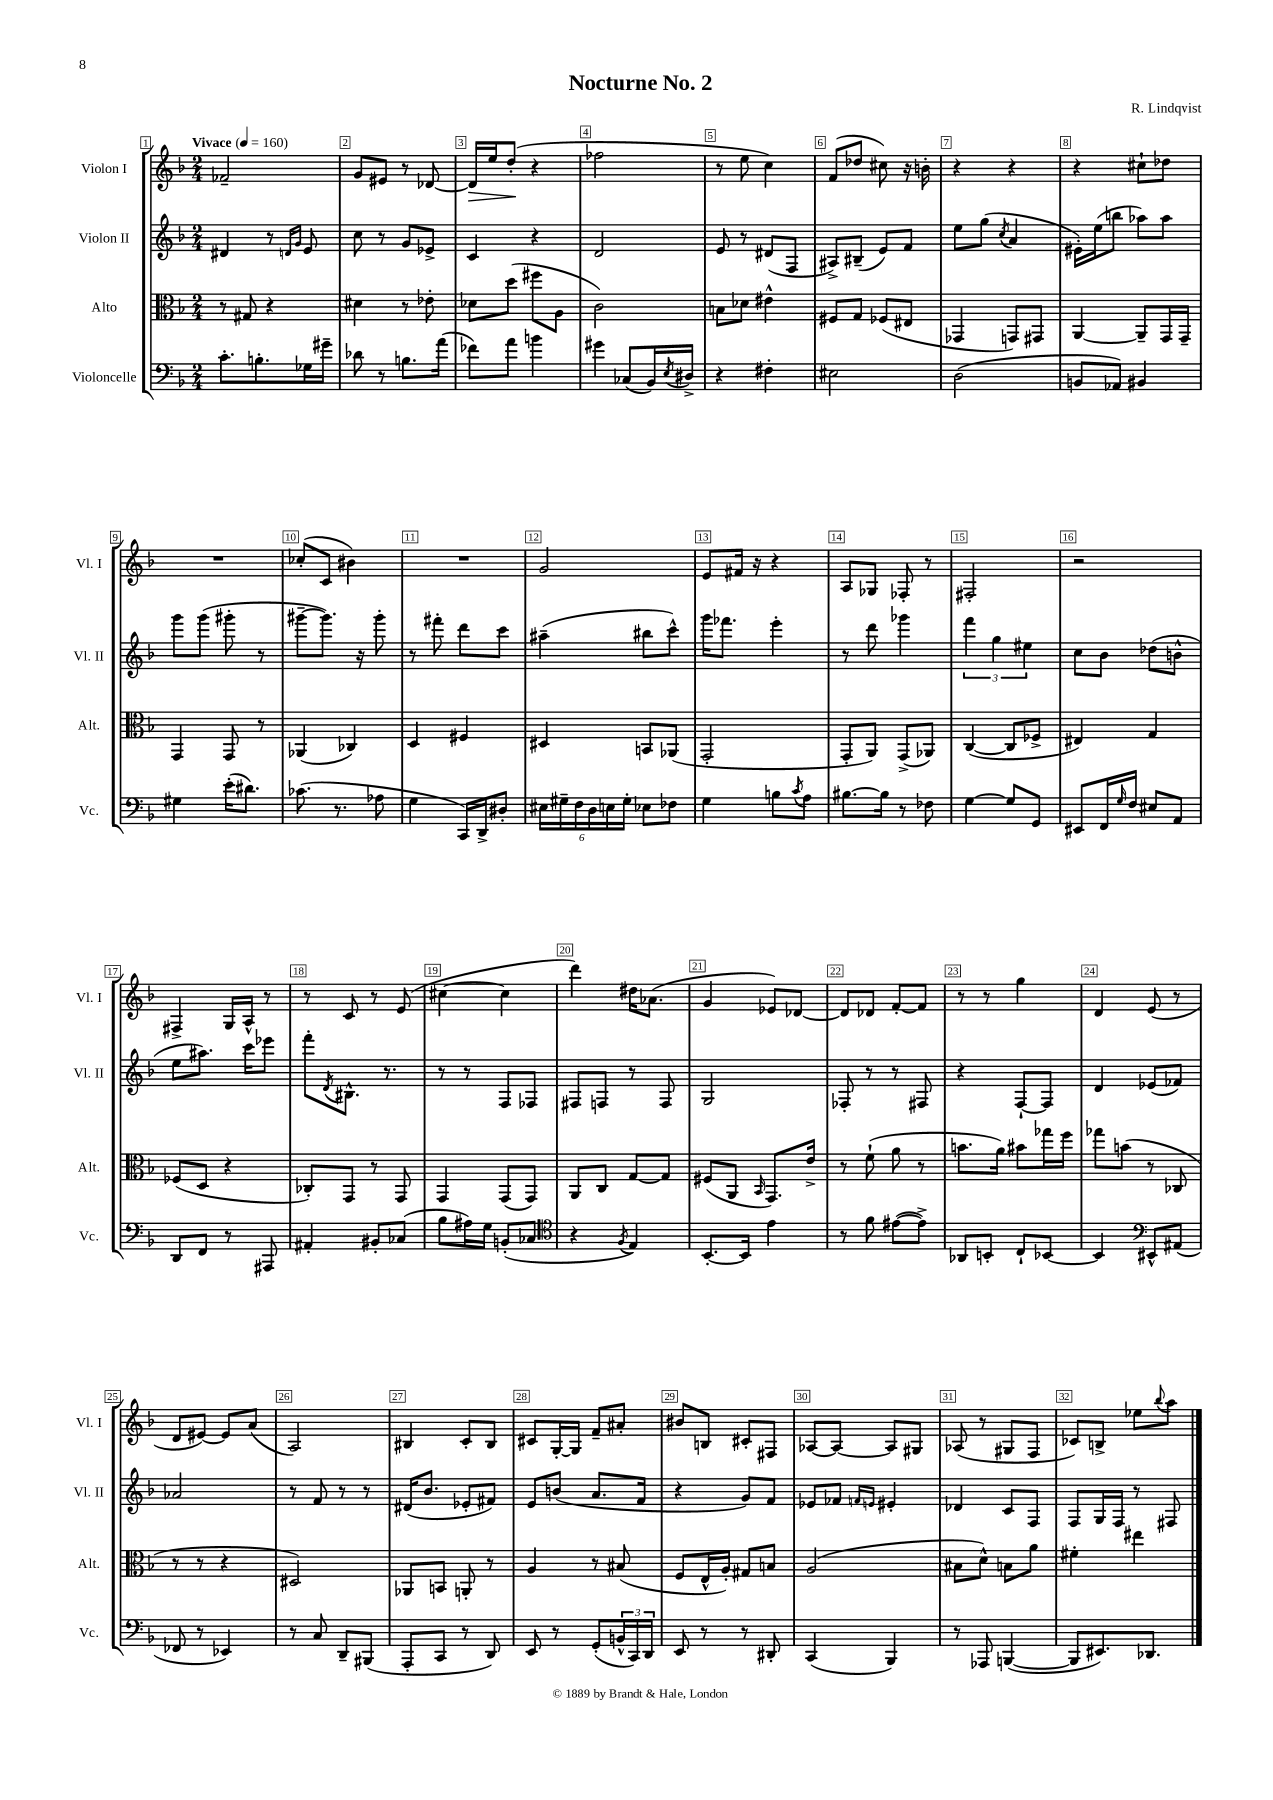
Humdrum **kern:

**kern	**kern	**kern	**kern
*staff4	*staff3	*staff2	*staff1
*clefF4	*clefC3	*clefG2	*clefG2
*k[b-]	*k[b-]	*k[b-]	*k[b-]
*M2/4	*M2/4	*M2/4	*M2/4
*MM160	*MM160	*MM160	*MM160
8.c'	8r	4d#	2f-~
.	8G#	.	.
8.B'	.	.	.
.	4r	8r	.
.	.	16qqd	.
.	.	16qqg	.
16G-	.	8e	.
16g#~	.	.	.
=	=	=	=
8d-	4d#	8cc	8g
8r	.	8r	8e#
8.B	8r	8g	8r
.	8e-'	8e-^	[8d-
(16a	.	.	.
=	=	=	=
8f-)	8d-	4c	16d-]
.	.	.	16ee
8a	(8dd	.	(8dd'
4b	8ff#	4r	4r
.	8A	.	.
=	=	=	=
4g#	2c)	2d	2ff-
(8C-	.	.	.
16BB-)	.	.	.
8qE	.	.	.
16D#^	.	.	.
=	=	=	=
4r	8B	8e	8r
.	8d-	8r	8ee
4F#'	4e#^^	(8d#	4cc)
.	.	8F	.
=	=	=	=
2E#	8F#	8A#^)	(8f
.	8G	(8B#~	8dd-
.	(8F-	8e)	8cc#)
.	8E#	8f	16r
.	.	.	16b'
=	=	=	=
(2D	4GG-	8ee	4r
.	.	(8gg	.
.	.	8qcc	.
.	8GG)	4a	4r
.	8GG#	.	.
=	=	=	=
8BB	[4AA	16e#')	4r
.	.	(16ee	.
8AA-)	.	8bb	.
4BB#	8AA~]	8aa-)	8cc#`
.	16GG	8aa-	8dd-
.	16GG~	.	.
=	=	=	=
4G#	4GG	8ggg	2r
.	.	(8ggg	.
(16e'	8GG	8ggg#'	.
8.d#)	.	.	.
.	8r	8r	.
=	=	=	=
(8.c-	(4AA-	[8ggg#~	(8cc-'
.	.	8.ggg#])	8c
8.r	.	.	.
.	4C-)	.	4b#)
.	.	16r	.
8A-	.	8ggg#'	.
=	=	=	=
4G	4D	8r	2r
.	.	8fff#'	.
16CC)	4F#	8ddd	.
16DD^	.	.	.
8D#'	.	8ccc	.
=	=	=	=
24E#	4D#	(4aa#~	2g
24G#~	.	.	.
24F	.	.	.
24D	.	.	.
24E	.	.	.
24G#'	.	.	.
8E-	8BB	8bb#	.
8F-	(8AA-	8ccc^^)	.
=	=	=	=
4G	2GG'	16ggg	8e
.	.	8.fff-	.
.	.	.	16f#
.	.	.	16r
8B	.	4eee'	4r
8qc	.	.	.
8A	.	.	.
=	=	=	=
[8.B#	8GG'	8r	8A
.	8AA)	8ddd	8G-
16B#]	.	.	.
8r	(8GG^	4ggg-	8F-'
8F-	8AA-)	.	8r
=	=	=	=
[4G	([4C	6fff	2F#'
.	.	6gg	.
8G]	8C]	.	.
.	.	6ee#	.
8GG	8F-^	.	.
=	=	=	=
8EE#	4E#)	8cc	2r
16FF	.	8b-	.
16qqG	.	.	.
16F	.	.	.
8E#	4G	(8dd-	.
8AA	.	8b^^	.
=	=	=	=
8DD	(8F-	8ee	4F#^
8FF	8D	8.aa#)	.
8r	4r	.	16G
.	.	16ccc	16A^^
8AAA#	.	8eee-	8r
=	=	=	=
4AA#'	8C-')	8fff'	8r
.	.	8qd	.
.	8GG	8.B#^^	8c
8BB#'	8r	.	8r
.	.	8.r	.
(8C-	8GG	.	(8e
=	=	=	=
8B-	4GG	8r	[4cc#
16A#)	.	8r	.
16G	.	.	.
(8BB'	(8GG	8F	4cc#]
8C-	8GG)	8F-	.
=	=	=	=
*clefC4	*	*	*
4r	8AA	8F#	4ddd)
.	8C	8F	.
8qF	.	.	.
4E)	[8G	8r	16dd#
.	.	.	(8.a-
.	8G]	8F	.
=	=	=	=
[8.BB-'	(8F#	2G	4g
.	8AA	.	.
16BB-]	.	.	.
.	16qqBB-	.	.
4e	8.GG)	.	8e-)
.	.	.	[8d-
.	16e^	.	.
=	=	=	=
8r	8r	8F-'	8d-]
8f	(8f`	8r	8d-
([8e#	8a	8r	[8f'
8e#^])	8r	8F#	8f]
=	=	=	=
8AA-	8.b	4r	8r
8BB'	.	.	8r
.	16a)	.	.
8C`	8b#	[8F`	4gg
[8BB-	16gg-	8F]	.
.	16ff	.	.
=	=	=	=
4BB-]	8gg-	4d	4d
.	(8b	.	.
*clefF4	*	*	*
8EE#^^	8r	(8e-	(8e
(8AA#	8C-	8f-)	8r
=	=	=	=
8FF-	8r	2a-	8d
8r	8r	.	[8e#)
4EE-)	4r	.	8e#]
.	.	.	(8a
=	=	=	=
8r	2D#)	8r	2A)
8C	.	8f	.
8DD~	.	8r	.
(8BBB#	.	8r	.
=	=	=	=
8AAA'	8AA-	(16d#	4B#
.	.	8.b-	.
8CC	8BB	.	.
8r	8AA'	8e-'	8c'
8DD)	8r	8f#)	8B#
=	=	=	=
8EE	4A	8e	8c#
8r	.	(8b	[16G'
.	.	.	16G]
(8GG'	8r	8.a	8f~
24BB^^	(8B#	.	8a#'
24CC)	.	.	.
.	.	16f	.
24DD	.	.	.
=	=	=	=
8EE	8F	4r	8b#
8r	16E^^	.	8B
.	16A')	.	.
8r	8G#	8g)	8c#'
8DD#'	8B	8f	8F#
=	=	=	=
(4CC	(2A	8e-	[8A-
.	.	8f-	8A-_
.	.	16qqf	.
.	.	16qqe	.
4BBB-)	.	4e#'	8A-]
.	.	.	8G#
=	=	=	=
8r	8B#	4d-	(8A-
8AAA-	8d^^)	.	8r
([4BBB	8B	8c	8G#
.	8a	8F	8F
=	=	=	=
8BBB]	4f#'	8F	8c-)
8.EE#)	.	16G	8B^
.	.	16F	.
.	4ee#	8r	8ee-
8.DD-	.	.	.
.	.	.	8qqbb-
.	.	8F#	8aa
==	==	==	==
*-	*-	*-	*-
